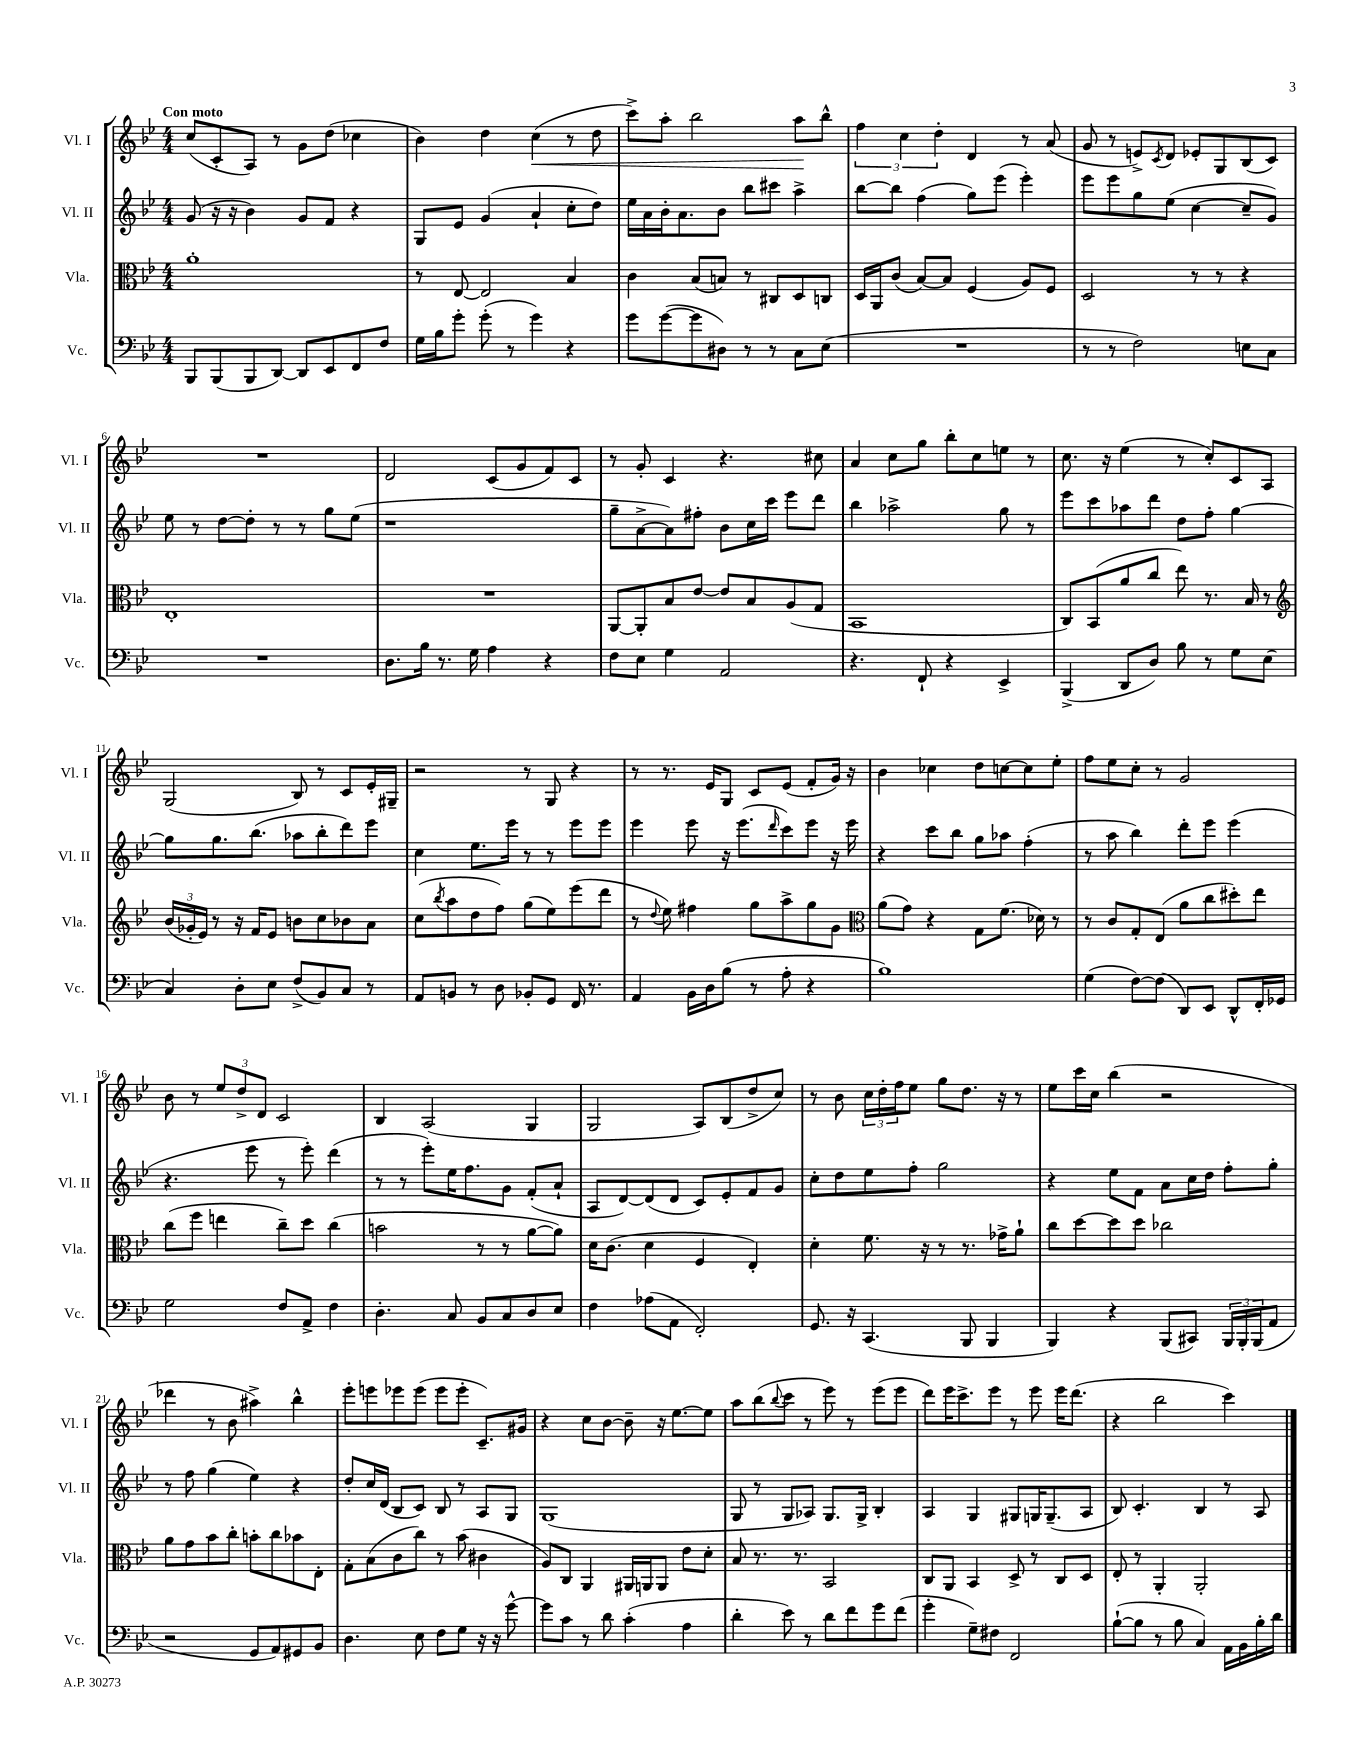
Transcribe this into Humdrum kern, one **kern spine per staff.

**kern	**kern	**kern	**kern	**dynam
*part4	*part3	*part2	*part1	*part1
*staff4	*staff3	*staff2	*staff1	*staff1
*I"Vc.	*I"Vla.	*I"Vl. II	*I"Vl. I	*
*I'Vc.	*I'Vla.	*I'Vl. II	*I'Vl. I	*
*clefF4	*clefC3	*clefG2	*clefG2	*
*k[b-e-]	*k[b-e-]	*k[b-e-]	*k[b-e-]	*
*M4/4	*M4/4	*M4/4	*M4/4	*
=1	=1	=1	=1	=1
!	!	!	!LO:TX:a:B:t=Con moto	!
8BBB-/L	1a'	(8g/	(8cc/L	.
(8BBB-/	.	16r	8c'/	.
.	.	16r	.	.
8BBB-/	.	4b-\)	8A/J)	.
[8DD/J)	.	.	8r	.
8DD/L]	.	8g/L	8g\L	.
8EE-/	.	8f/J	(8dd\J	.
8FF/	.	4r	4cc-X\	.
8F/J	.	.	.	.
=2	=2	=2	=2	=2
16G\LL	8r	8G/L	4b-\)	.
16B-\J	.	.	.	.
8g'\J	[8E-/	8e-/J	.	.
(8g'\	2E-/]	(4g/	4dd\	.
8r	.	.	.	.
!	!	!	!	!LO:HP:b
4g\)	.	4a`/	(4cc\	<
4r	4B-/	8cc'\L	8r	.
.	.	8dd\J)	8dd\	.
=3	=3	=3	=3	=3
8g\L	4c\	16ee-\LL	8ccc^\L)	.
.	.	16a\	.	.
([8g\	.	16b-'\J	8aa'\J	.
.	.	8.a\	.	.
8g\]	(8B-/L	.	2bb-\	.
8D#X\J)	8Bn/J)	8b-\J	.	.
8r	8r	8bb-\L	.	.
8r	8C#X/L	8ccc#X\J	.	.
8C\L	8D/	4aa^\	8aa\L	.
(8E-\J	8Cn/J	.	8bb-^^\J	[
=4	=4	=4	=4	=4
1r	16D/LL	[8bb-\L	6ff\	.
.	16AA/J	.	.	.
.	(8c/J	8bb-\J]	.	.
.	.	.	6cc\	.
.	[8B-/L)	(4ff\	.	.
.	.	.	6dd'\	.
.	8B-/J]	.	.	.
.	(4F/	8gg\L)	4d/	.
.	.	(8eee-\J	.	.
.	8A/L)	4eee-'\)	8r	.
.	8F/J	.	(8a/	.
=5	=5	=5	=5	=5
8r	2D/	8eee-\L	8g/	.
8r	.	8eee-\	8r	.
2F\)	.	8gg\	8en^/L)	.
.	.	.	8qc/	.
.	.	(8ee-\J	8d/J	.
.	8r	[4cc\	8e-X'/L	.
.	8r	.	8G/	.
8En\L	4r	8cc~/L]	(8B-/	.
8C\J	.	8g/J)	8c/J)	.
!!LO:LB:g=z
=6	=6	=6	=6	=6
1r	1E-'	8ee-\	1r	.
.	.	8r	.	.
.	.	[8dd\L	.	.
.	.	8dd'\J]	.	.
.	.	8r	.	.
.	.	8r	.	.
.	.	8gg\L	.	.
.	.	(8ee-\J	.	.
=7	=7	=7	=7	=7
8.D\L	1r	1r	2d/	.
16B-\Jk	.	.	.	.
8.r	.	.	.	.
16G\	.	.	.	.
4A\	.	.	(8c/L	.
.	.	.	8g/	.
4r	.	.	8f/)	.
.	.	.	8c/J	.
=8	=8	=8	=8	=8
8F\L	[8AA/L	8gg~\L	8r	.
8E-\J	8AA'/]	[8a^\	8g'/	.
4G\	8B-/	8a\])	4c/	.
.	[8e-/J	8ff#X'\J	.	.
2AA/	8e-/L]	8b-\L	4.r	.
.	8B-/	16cc\L	.	.
.	.	16ccc\JJ	.	.
.	(8A/	8eee-\L	.	.
.	8G/J	8ddd\J	8cc#X\	.
=9	=9	=9	=9	=9
4.r	1BB-	4bb-\	4a/	.
.	.	2aa-X^\	8cc\L	.
8FF`/	.	.	8gg\J	.
4r	.	.	8bb-'\L	.
.	.	.	8cc\	.
4EE-^/	.	8gg\	8een\J	.
.	.	8r	8r	.
=10	=10	=10	=10	=10
(4BBB-^/	8C/L)	8eee-\L	8.cc\	.
.	(8BB-/	8ccc\	.	.
.	.	.	16r	.
8DD/L	8a/	8aa-X\	(4ee-\	.
8D/J)	8cc/J	8ddd\J	.	.
8B-\	8ee-\)	8dd\L	8r	.
8r	8.r	8ff'\J	8cc'/L)	.
8G\L	.	[4gg\	8c/	.
.	16B-/	.	.	.
(8E-\J	8r	.	8A/J	.
!!LO:LB:g=z
=11	=11	=11	=11	=11
*	*clefG2	*	*	*
4C/)	(24b-/LL	8gg\L]	(2G/	.
.	24g-X'/	.	.	.
.	24e-/JJ)	.	.	.
.	8r	8.gg\	.	.
8D'\L	16r	.	.	.
.	16f/KL	(8.bb-\J	.	.
8E-\J	8e-/J	.	.	.
(8F^/L	8bn\L	8aa-X\L	8B-/)	.
8BB-/)	8cc\	8bb-'\	8r	.
8C/J	8b-X\	8ddd\)	8c/L	.
8r	8a\J	8eee-\J	16e-'/L	.
.	.	.	16G#X~/JJ	.
=12	=12	=12	=12	=12
8AA/L	(8cc\L	4cc\	2r	.
.	8qbb-/	.	.	.
8BBn/J	8aa\	.	.	.
8r	8dd\	8.ee-\L	.	.
8D\	8ff\J)	.	.	.
.	.	16eee-\Jk	.	.
8BB-X'/L	(8gg\L	8r	8r	.
8GG/J	8ee-\)	8r	8G/	.
16FF/	(8eee-\	8eee-\L	4r	.
8.r	.	.	.	.
.	8ddd\J	8eee-\J	.	.
=13	=13	=13	=13	=13
4AA/	8r	4eee-\	8r	.
.	8qqdd/	.	.	.
.	8ee-\)	.	8.r	.
16BB-\LL	4ff#X\	8eee-\	.	.
16D\J	.	.	16e-/KL	.
(8B-\J	.	16r	8G/J	.
.	.	(8.eee-\L	.	.
8r	8gg\L	.	8c/L	.
.	.	16qqddd/	.	.
8A'\	8aa^\	8ccc\)	(8e-/J	.
4r	8gg\	8eee-\J	8f'/L	.
.	8g\J	16r	16g/Jk)	.
.	.	16eee-\	16r	.
=14	=14	=14	=14	=14
*	*clefC3	*	*	*
1B-)	(8a\L	4r	4b-\	.
.	8g\J)	.	.	.
.	4r	8ccc\L	4cc-X\	.
.	.	8bb-\J	.	.
.	8G\L	8gg\L	8dd\L	.
.	(8.f\J	8aa-X\J	[8ccn\	.
.	.	(4ff'\	8cc\]	.
.	16d-X\)	.	.	.
.	8r	.	8ee-'\J	.
=15	=15	=15	=15	=15
(4G\	8r	8r	8ff\L	.
.	8c/L	8aa\	8ee-\	.
[8F\L)	8G'/	4bb-\)	8cc'\J	.
(8F\J]	(8E-/J	.	8r	.
8DD/L)	8a\L	8ddd'\L	2g/	.
8EE-/J	8cc\	8eee-\J	.	.
8DD^^/L	8dd#X'\)	(4eee-\	.	.
16FF'/L	8ee-\J	.	.	.
16GG-X/JJ	.	.	.	.
!!LO:LB:g=z
=16	=16	=16	=16	=16
2G\	(8cc\L	4.r	8b-\	.
.	8ff\J	.	8r	.
.	4een\	.	12ee-/L	.
.	.	.	12dd^/	.
.	.	8eee-\	.	.
.	.	.	12d/J	.
8F/L	8cc~\L)	8r	2c/	.
8AA^/J	8dd\J	8eee-'\)	.	.
4F\	(4cc\	(4ddd\	.	.
=17	=17	=17	=17	=17
4.D'\	2bn\	8r	4B-/	.
.	.	8r	.	.
.	.	8eee-'\L)	(2A/	.
8C/	.	16ee-\K	.	.
.	.	8.ff\	.	.
8BB-/L	8r	.	.	.
8C/	8r	8g\J	.	.
8D/	[8a\L	(8f'/L	4G/	.
8E-/J	8a\J])	8a`/J	.	.
=18	=18	=18	=18	=18
4F\	16d\KL	8A/L	2G/	.
.	(8.c\J	.	.	.
.	.	[8d/)	.	.
(8A-X\L	4d\	(8d/]	.	.
8AA\J	.	8d/J	.	.
2FF'/)	4F/	8c/L)	8A/L)	.
.	.	8e-'/	(8B-/	.
.	4E-'/)	8f/	8dd^/	.
.	.	8g/J	8cc/J)	.
=19	=19	=19	=19	=19
8.GG/	4d'\	8cc'\L	8r	.
.	.	8dd\	8b-\	.
16r	.	.	.	.
(4.CC/	8.f\	8ee-\	24cc\LL	.
.	.	.	24dd'\	.
.	.	.	24ff\J	.
.	.	8ff'\J	8ee-\J	.
.	16r	.	.	.
.	8r	2gg\	8gg\L	.
8BBB-/	8.r	.	8.dd\J	.
4BBB-/	.	.	.	.
.	16g-X^\KL	.	16r	.
.	8a`\J	.	8r	.
=20	=20	=20	=20	=20
4BBB-/)	8cc\L	4r	8ee-\L	.
.	[8dd\	.	16ccc\L	.
.	.	.	16cc\JJ	.
4r	8dd\]	8ee-\L	(4bb-\	.
.	8dd\J	8f\J	.	.
(8BBB-/L	2cc-X\	8a\L	2r	.
8CC#X/J)	.	16cc\L	.	.
.	.	16dd\JJ	.	.
24BBB-/LL	.	8ff'\L	.	.
24BBB-'/	.	.	.	.
(24BBB-/J	.	.	.	.
8AA/J	.	8gg'\J	.	.
!!LO:LB:g=z
=21	=21	=21	=21	=21
2r	8a\L	8r	4ddd-X\	.
.	8g\	8ff\	.	.
.	8b-\	(4gg\	8r	.
.	8cc'\J	.	8b-\	.
8GG/L	8bn'\L	4ee-\)	4aa#X^\)	.
8AA/)	8cc\	.	.	.
8GG#X/	8b-X\	4r	4bb-^^\	.
8BB-/J	8E-'\J	.	.	.
=22	=22	=22	=22	=22
4.D\	8G'\L	8dd'/L	8eee-'\L	.
.	(8B-\	16cc/L	8eeen\	.
.	.	(16d/JJ	.	.
.	8c\	8B-/L	8eee-X\	.
8E-\	8cc\J)	8c/J)	(8eee-\J	.
8F\L	8r	8B-/	8eee-\L	.
8G\J	(8b-\	8r	8eee-'\J	.
16r	4c#X\	8A/L	8.c~/L)	.
16r	.	.	.	.
[8g^^\	.	8G/J	.	.
.	.	.	16g#X/Jk	.
=23	=23	=23	=23	=23
8g\L]	8A/L)	(1G	4r	.
8c\J	8C/J	.	.	.
8r	4AA/	.	8cc\L	.
8d\	.	.	[8b-\J	.
(4c'\	16AA#X/LL	.	8b-~\]	.
.	16AAn/J	.	.	.
.	8AA/J	.	16r	.
.	.	.	[8.ee-\L	.
4A\	8e-\L	.	.	.
.	8d'\J	.	8ee-\J]	.
=24	=24	=24	=24	=24
4d'\	8B-/	8G/	8aa\L	.
.	8.r	8r	(8bb-\	.
.	.	.	8qqbb-/	.
8e-\)	.	8G/L	8ccc\J	.
.	8.r	.	.	.
8r	.	8A-X/J)	8r	.
8d\L	2BB-/	8.G/L	8eee-\)	.
8f\	.	.	8r	.
.	.	16G^/Jk	.	.
8g\	.	4B-'/	(8eee-\L	.
(8f\J	.	.	8eee-\J	.
=25	=25	=25	=25	=25
4g'\	8C/L	4A/	8ddd\L)	.
.	8AA/J	.	16eee-\K	.
.	.	.	8.ccc^\	.
8G~\L)	4BB-/	4G/	.	.
8F#X\J	.	.	8eee-\J	.
2FF/	8D^/	8G#X/L	8r	.
.	8r	16Gn/K	8eee-\	.
.	.	(8.G~/	.	.
.	8C/L	.	16eee-\KL	.
.	.	.	(8.ddd\J	.
.	8D/J	8A/J	.	.
=26	=26	=26	=26	=26
([8B-`\L	8E-'/	8B-/)	4r	.
8B-\J]	8r	4.c'/	.	.
8r	4AA'/	.	2bb-\	.
8B-\	.	.	.	.
4C/)	2AA'/	4B-/	.	.
16AA\LL	.	8r	4ccc\)	.
16BB-\	.	.	.	.
16B-'\	.	8A/	.	.
16d\JJ	.	.	.	.
==	==	==	==	==
*-	*-	*-	*-	*-
